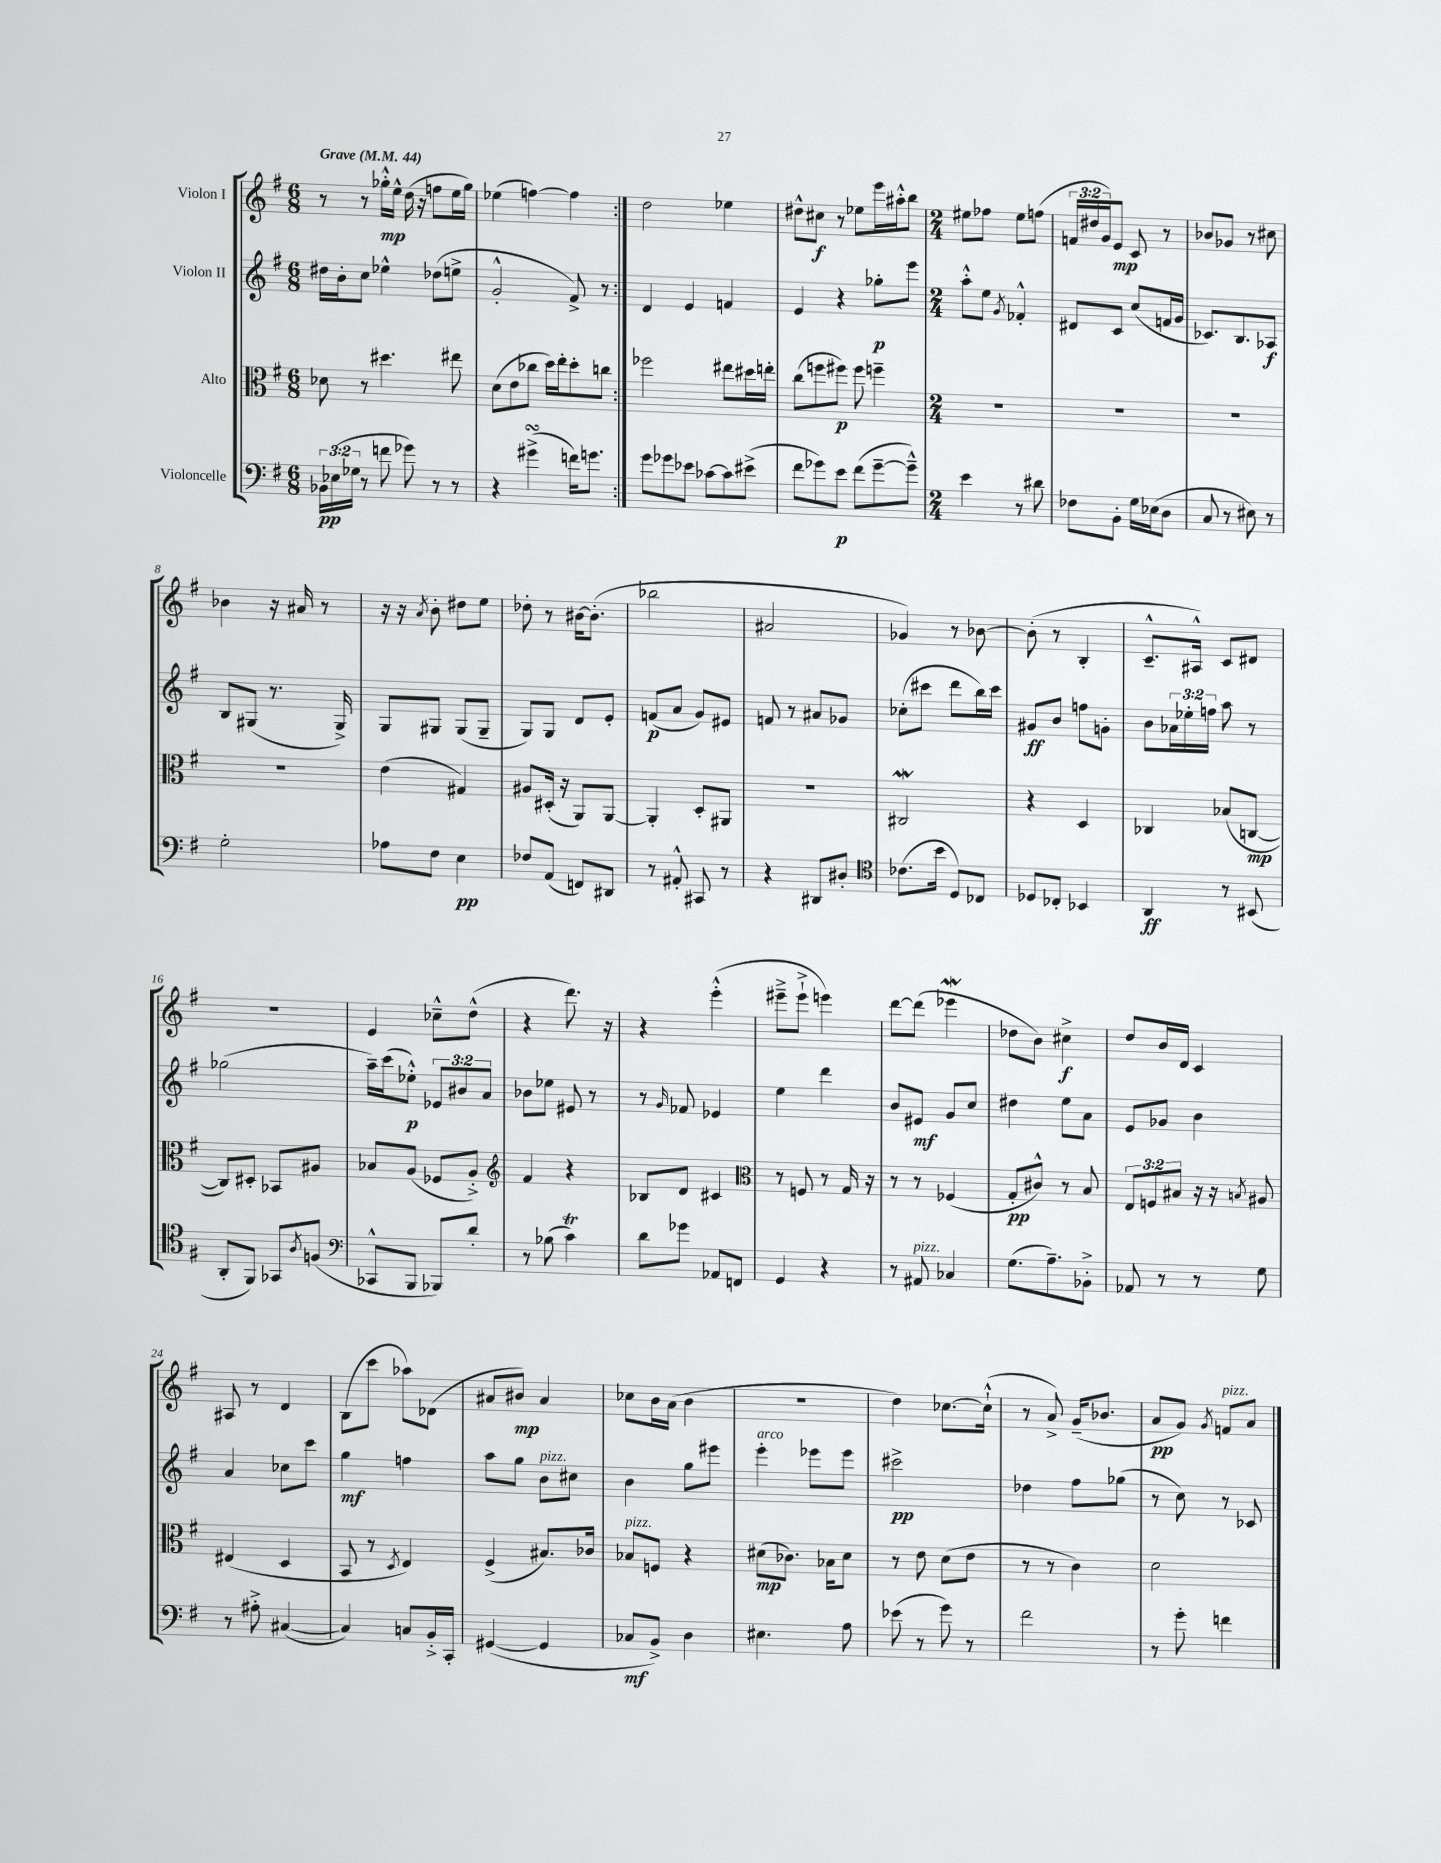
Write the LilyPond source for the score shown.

<<
\new StaffGroup <<
\new Staff = "s0" \with { instrumentName = "Violon I" } {
    \clef treble \key g \major \numericTimeSignature \time 6/8 \override Staff.TupletNumber.text = #tuplet-number::calc-fraction-text \tempo "Grave" 4 = 44
    \repeat volta 2 { r8 r8 ges''16-.-^\mp e''16-^ d''16( r16 f''8 e''16 ges''16) |
    ees''4( f''4~) f''4 | }
    d''2 ees''4 |
    dis''8-^ cis''8\f r8 ees''8 e'''16 ais''16-.-^ b''8 |
    \numericTimeSignature \time 2/4 eis''8 fes''8 eis''8 f''8( |
    \tuplet 3/2 { f'16 dis''16 g'16) } e'8\mp c'8 r8 |
    bes'8 ges'8 r8 cis''8 |
    bes'4 r16 ais'16 r8 |
    r16 r16 \acciaccatura { a'8 } b'8-. dis''8 e''8 |
    des''8-. r8 bis'16~ bis'8.-.( |
    bes''2 |
    ais'2 |
    ges'4) r8 bes'8~ |
    bes'8-.( r8 b4-. |
    c'8.---^ ais16-^) c'8 dis'8 |
    R2 |
    e'4 ces''8---^ d''8-^( |
    r4 d'''8.) r16 |
    r4 e'''4-.-^( |
    eis'''8---> eis'''8-!-> e'''4) |
    d'''8~ d'''8( ees'''4\mordent |
    des''8 b'8) cis''4->\f |
    d''8 b'16 d'16 c'4 |
    ais8 r8 d'4 |
    b8( c'''8 aes''8) des'8( |
    ais'8 bis'8\mp) ais'4 |
    ces''8 b'16 a'16( b'4 |
    R2 |
    d''4) ces''8.~ ces''16-!-^( |
    r8 a'8->) g'16--( bes'8. |
    a'8\pp g'8) \acciaccatura { g'8 } f'8^\markup { \italic "pizz." } a'8 \bar "|." |
}
\new Staff = "s1" \with { instrumentName = "Violon II" } {
    \clef treble \key g \major \numericTimeSignature \time 6/8 \override Staff.TupletNumber.text = #tuplet-number::calc-fraction-text
    \repeat volta 2 { dis''16 b'16-. c''8 ees''4-^ des''8( e''8-> |
    g'2-.-^ fis'8->) r8 | }
    d'4 e'4 f'4 |
    e'4 r4 ges''8-.\p e'''8 |
    \numericTimeSignature \time 2/4 a''8-.-^ e''8 \acciaccatura { g'8 } fes'4-.-^ |
    dis'8 c'8 c''8( f'16 g'16 |
    ces'8.) b8. aes8\f |
    b8 gis8( r8. gis16->) |
    g8 gis8 gis8( gis8-- |
    g8) g8 d'8 e'8-. |
    f'8\p( a'8 g'8) eis'8 |
    f'8 r8 ais'8 ges'8 |
    ces''8-.( cis'''8 d'''8 b''16) cis'''16 |
    gis'8\ff b'8 f''8 g'8-. |
    b'8 \tuplet 3/2 { aes'16 ees''16-. f''16 } a''8 r8 |
    ges''2( |
    a''16--) c'''16( ees''8-.-^\p) \tuplet 3/2 { ees'8 bis'8 a'8 } |
    bes'8 ees''8 eis'8 r8 |
    r8 \grace { g'16 } fes'8 ees'4 |
    e''4 d'''4 |
    b'8 eis'8\mf g'8 c''8 |
    dis''4 e''8 a'8 |
    e'8 ges'8 b'4 |
    a'4 ces''8 c'''8 |
    g''4\mf f''4 |
    a''8 g''8 b'8^\markup { \italic "pizz." } cis''8 |
    b'4 g''8 eis'''8 |
    e'''4-.^\markup { \italic "arco" } ees'''8 ees'''8 |
    cis'''2->\pp |
    des''4 fis''8 ges''8( |
    r8 c''8) r8 ces'8 \bar "|." |
}
\new Staff = "s2" \with { instrumentName = "Alto" } {
    \clef alto \key g \major \numericTimeSignature \time 6/8 \override Staff.TupletNumber.text = #tuplet-number::calc-fraction-text
    \repeat volta 2 { des'8 r8 dis''4. eis''8 |
    d'8( e'8 ces''8 d''16) e''16-. d''8-. c''8 | }
    fes''2 eis''8 dis''16 e''16-. |
    c''8( f''8 fis''8\p) fis''8 f''4-- |
    \numericTimeSignature \time 2/4 R2 |
    R2 |
    R2 |
    R2 |
    e'4( gis4) |
    ais8 dis16-.( r16 a,8) a,8~ |
    a,4-. d8-. ais,8 |
    r2 |
    cis2\mordent |
    r4 d4 |
    ces4 bes8( c8~\mp |
    c8) dis8-. bes,8 ais8 |
    bes8 a8( fes8 a8-.->) |
    \clef treble fis'4 r4 |
    bes8 d'8 cis'4 |
    \clef alto r8 f8 r8 g16 r16 |
    r8 r8 fes4( |
    g8-.\pp cis'8-^) r8 b8 |
    \tuplet 3/2 { e8 f8 bis8 } r16 r16 \acciaccatura { b8 } ais8 |
    eis4( d4 |
    b,8 r8 \acciaccatura { d8 } e4) |
    fis4->( bis8.) ces'16 |
    bes8^\markup { \italic "pizz." } f8 r4 |
    dis'8\mp( ces'8.) bes16 dis'8 |
    r8 e'8 d'8( e'8 |
    r8 r8 c'4) |
    d'2 \bar "|." |
}
\new Staff = "s3" \with { instrumentName = "Violoncelle" } {
    \clef bass \key g \major \numericTimeSignature \time 6/8 \override Staff.TupletNumber.text = #tuplet-number::calc-fraction-text
    \repeat volta 2 { \tuplet 3/2 { bes,16\pp ees16( ges16 } r8 f'8 ges'8) r8 r8 |
    r4 gis'4->\turn( f'16) g'8. | }
    g'8 ges'8 ees'8 ces'8~ ces'8 eis'8->( |
    fis'8 ges'8) e'8\p fis'8( ges'8~-- ges'8---^) |
    \numericTimeSignature \time 2/4 e'4 r8 dis'8 |
    fes8 b,8-. g16 ees16( d8 |
    c8 r8 eis8) r8 |
    g2-. |
    aes8 fis8 e4\pp |
    fes8 a,8( f,8) dis,8 |
    r8 ais,8-.-^ cis,8 r8 |
    r4 dis,8 dis8-. |
    \clef tenor ces'8.( b'16 d8) ces8 |
    des8 ces8-. bes,4 |
    a,4\ff r8 bis,8( |
    a,8-. fis,8) ges,8 \acciaccatura { a8 } f8( |
    \clef bass ces,8-^ b,,8 bes,,8) d'8-. |
    r8 bes8( c'4\trill) |
    d'8 ges'8 aes,8 f,8 |
    g,4 r4 |
    r8 ais,8^\markup { \italic "pizz." } ces4 |
    g8.( a8.--) bes,8-.-> |
    aes,8 r8 r8 g8 |
    r8 ais8-.-> cis4~( |
    cis4) c8 b,16-.-> c,16-. |
    gis,4~( gis,4 |
    ces8\mf b,8->) d4 |
    eis4. a8 |
    ees'8( r8 g'8) r8 |
    fis'2 |
    r8 g'8-. f'4 \bar "|." |
}
>>
>>
